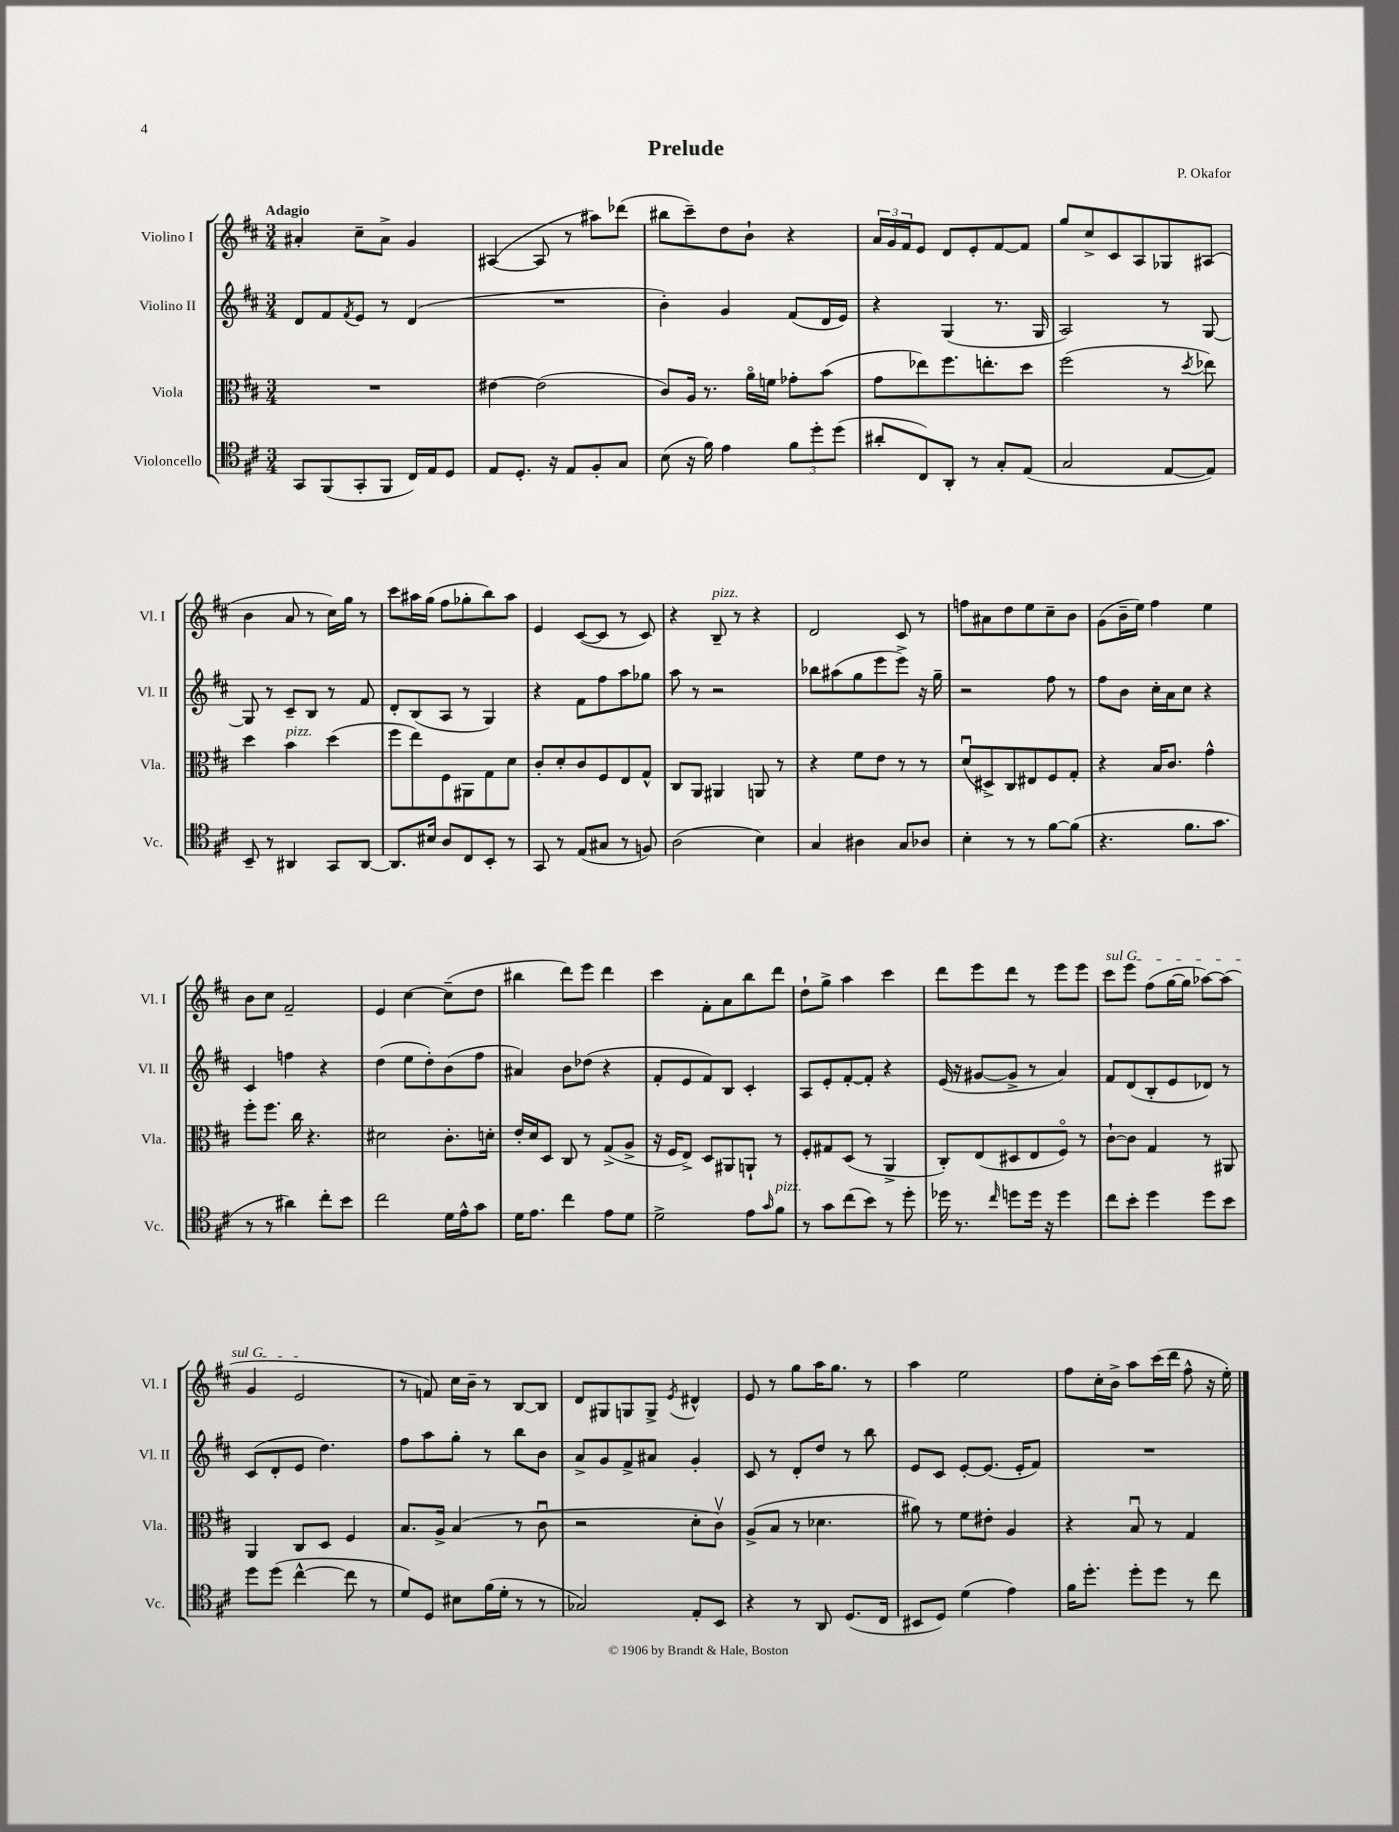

**kern	**kern	**kern	**kern
*part4	*part3	*part2	*part1
*staff4	*staff3	*staff2	*staff1
*I"Violoncello	*I"Viola	*I"Violino II	*I"Violino I
*I'Vc.	*I'Vla.	*I'Vl. II	*I'Vl. I
*clefC4	*clefC3	*clefG2	*clefG2
*k[f#c#]	*k[f#c#]	*k[f#c#]	*k[f#c#]
*M3/4	*M3/4	*M3/4	*M3/4
=1	=1	=1	=1
!	!	!	!LO:TX:a:B:t=Adagio
8GG/L	2.r	8d/L	4a#X'/
(8FF#/	.	8f#/	.
.	.	8qf#/	.
8GG'/	.	8e/J	8cc#~\L
8FF#/J	.	8r	8a#^\J
16C#/LL)	.	(4d/	4g/
16E/J	.	.	.
8D/J	.	.	.
=2	=2	=2	=2
8E/L	[4e#X\	2.r	([4A#X/
8.D'/J	.	.	.
.	(2e#\]	.	8A#/]
16r	.	.	.
8E/L	.	.	8r
8F#'/	.	.	8aa#X\L)
8G/J	.	.	(8ddd-X\J
=3	=3	=3	=3
(8B\	8c#/L)	4b'\)	8bb#X\L
16r	16A/Jk	.	8ccc#~\)
16f#\)	8.r	.	.
4e\	.	4g/	8dd\
.	16a\LL	.	8b`\J
.	16fn\JJ	.	.
12f#\L	8g-X'\L	(8f#/L	4r
12dd'\	.	.	.
.	(8b\J	16d/L	.
(12dd\J	.	.	.
.	.	16e/JJ)	.
=4	=4	=4	=4
8a#X'/L	8g\L	4r	24a/LL
.	.	.	24g/
.	.	.	24f#/J
8C#/)	8ee-X\)	.	8e/J
8AA'/J	8.ff#\	(4G/	8d/L
8r	.	.	8e'/
.	8.een'\	.	.
8G'/L	.	8.r	[8f#/
(8E/J	8dd\J	.	8f#/J]
.	.	16G/	.
=5	=5	=5	=5
2G/	(2ff#\	2A/)	8gg/L
.	.	.	8cc#^/
.	.	.	8c#/
.	.	.	8A/
[8E/L	8r	8r	8G-X/
.	8qdd/	.	.
8E/J])	8ee-X\)	[8G/	(8A#X/J
!!LO:LB:g=z
=6	=6	=6	=6
8BB~/	4dd\	8G/]	4b\
8r	.	8r	.
!	!LO:TX:a:i:t=pizz.	!	!
4AA#X/	4b\	8c#~/L	8a/
.	.	8B/J	8r
8GG/L	(4dd\	8r	16cc#\LL)
.	.	.	16gg\JJ
[8AA#/J	.	8f#/	8r
=7	=7	=7	=7
8.AA#/L]	8ff#\L	8d'/L	8ccc#\L
.	8ee\)	(8B/	16aa#X\L
16B#X/Jk	.	.	(16gg\JJ
8A/L	8F#\	8A/J	8ff#\L
8C#/	8AA#X\	8r	8gg-X'\
8BB'/J	8G\	4G/)	8bb\)
8r	8d\J	.	8aa#\J
=8	=8	=8	=8
8GG/	8c#'/L	4r	4e/
8r	8d'/	.	.
(8E/L	8c#/	8f#\L	([8c#/L
8G#X/J	8F#/	8ff#\	8c#/J]
8r	8E/	8aa\	8r
8Fn/)	8G^^/J	8gg-X\J	8c#/)
=9	=9	=9	=9
(2A\	8C#/L	8aa\	4r
.	8AA/J	8r	.
!	!	!	!LO:TX:a:i:t=pizz.
.	4AA#X/	2r	8B~/
.	.	.	8r
4B\)	8AAn/	.	4r
.	8r	.	.
=10	=10	=10	=10
4G/	4r	8bb-X\L	2d/
.	.	(8aa#X\	.
4A#X\	8f#\L	8gg\	.
.	8e\J	8eee\	.
8G/L	8r	8eee^\J)	8c#/
8A-X/J	8r	16r	8r
.	.	16gg~\	.
=11	=11	=11	=11
4B'\	(8du/L	2r	8ffn\L
.	8D#X^/)	.	8a#X\
8r	8C#/	.	8dd\
8r	8E#X/	.	8ee\
[8f#\L	8F#/	8ff#\	8cc#~\
(8f#\J]	8G'/J	8r	8b\J
=12	=12	=12	=12
4.r	4r	8ff#\L	(8g\L
.	.	8b\J	16b~\L
.	.	.	16ee\JJ)
.	16B/KL	16cc#'\LL	4ff#\
.	8.c#/J	16a\J	.
8.f#\L	.	8cc#\J	.
.	4g^^\	4r	4ee\
8.g\J	.	.	.
!!LO:LB:g=z
=13	=13	=13	=13
8r	8ff#'\L	4c#/	8b\L
8r	8.ff#\J	.	8cc#\J
4a#X\)	.	4ffn\	2f#~/
.	16cc#\	.	.
.	4.r	.	.
8cc#'\L	.	4r	.
8b\J	.	.	.
=14	=14	=14	=14
2cc#\	2d#X\	(4dd\	4e/
.	.	8ee\L	[4cc#\
.	.	8dd'\)	.
16d\LL	8.c#'\L	(8b\	(8cc#~\L]
16e^^\J	.	.	.
8g\J	.	8ff#\J	8dd\J
.	16dn'\Jk	.	.
=15	=15	=15	=15
16d\KL	16e'/LL	4a#X/)	4bb#X\
8.e\J	16d/J	.	.
.	8D/J	.	.
4cc#\	8C#/	8b\L	8ddd\L)
.	8r	(8dd-X\J	8eee\J
8e\L	(8G^/L	4r	4ddd\
8d\J	8A^/J	.	.
=16	=16	=16	=16
2d^\	16r	8f#'/L	4ccc#\
.	16F#/KL	.	.
.	8E^/J)	8e/	.
.	8D/L	8f#/)	8f#'\L
.	8AA#X/	8B/J	8a\
8e\L	8AAn`/J	4c#'/	8bb\
16qqg/	.	.	.
!LO:TX:a:i:t=pizz.	!	!	!
8f#\J	8r	.	8ddd\J
=17	=17	=17	=17
8r	8F#'/L	8A/L	8dd`\L
8g\L	8G#X/	8e'/	8gg^\J
(8cc#\	(8D/J	[8f#'/	4aa\
8b\J)	8r	8f#'/J]	.
8r	4AA^/	4r	4ccc#\
8dd'\	.	.	.
=18	=18	=18	=18
16dd-X\	8C#'/L)	(16e/	8ddd\L
8.r	.	16r	.
.	(8E/	[8g#X/L	8eee\
16qqcc#/	.	.	.
8ddn\L	8D#X/	8g#^/J]	8ddd\J
16dd\Jk	8E/	8r	8r
16r	.	.	.
4dd\	8F#/J)	4a/)	8eee\L
.	8r	.	8eee\J
=19	=19	=19	=19
!	!	!	!LO:TX:a:i:t=sul G
8cc#\L	[8c#`\L	8f#/L	8ccc#\L
8b'\J	8c#\J]	(8d/	8eee\J
4dd\	4G/	8B'/	(8ff#\L
.	.	8e/	[16gg\L
.	.	.	16gg\JJ]
8dd\L	8r	8d-X/J)	[8aa-X\L)
8b\J	8AA#X/	8r	(8aa-\J]
!!LO:LB:g=z
=20	=20	=20	=20
8dd\L	4AA/	(8c#/L	4g/
(8dd\J	.	8d'/	.
[4cc#^^\	8C#/L	8e/J	2e/
.	8D/J	4.dd\)	.
8cc#\]	4F#/	.	.
8r	.	.	.
=21	=21	=21	=21
8d/L)	8.B/L	8ff#\L	8r
8D/J	.	8aa\	8fn/)
.	16A^/Jk	.	.
8B#X\L	(4B/	8gg'\J	16cc#\LL
.	.	.	16b~\JJ
(16f#\L	.	8r	8r
16d'\JJ	.	.	.
8r	8r	8bb\L	[8B/L
8r	8c#u\	8b\J	8B/J]
=22	=22	=22	=22
2G-X/)	2r	8a^/L	8d/L
.	.	8g/	8G#X/
.	.	8f#^/	8Gn/
.	.	8a#X/J	8G^/J
.	.	.	8qe/
8E'/L	8d'\L	4g'/	4d#X^^/
8BB/J	8c#v\J)	.	.
=23	=23	=23	=23
4r	(8A^/L	8c#/	8e/
.	8B/J	8r	8r
8r	8r	8d'/L	8gg\L
8AA/	4.d-X\	8dd/J	16aa\K
.	.	.	8.gg\J
(8.D/L	.	8r	.
.	.	8bb\	8r
16C#/Jk	.	.	.
=24	=24	=24	=24
8BB#X/L	8a#X\)	8e/L	4aa\
8D/J)	8r	8c#/J	.
(4d\	8f#\L	[8e'/L	2ee\
.	8e#X'\J	(8.e/J]	.
4e\)	4A/	.	.
.	.	16e'/KL	.
.	.	8f#/J)	.
=25	=25	=25	=25
16f#\KL	4r	2.r	8ff#\L
8.dd'\J	.	.	.
.	.	.	16cc#'\L
.	.	.	16b^\JJ
8dd'\L	8Bu/	.	8aa\L
8dd\J	8r	.	(16ccc#\L
.	.	.	16ddd\JJ
8r	4G/	.	8ff#^^\
8cc#\	.	.	16r
.	.	.	16ee'\)
==	==	==	==
*-	*-	*-	*-
